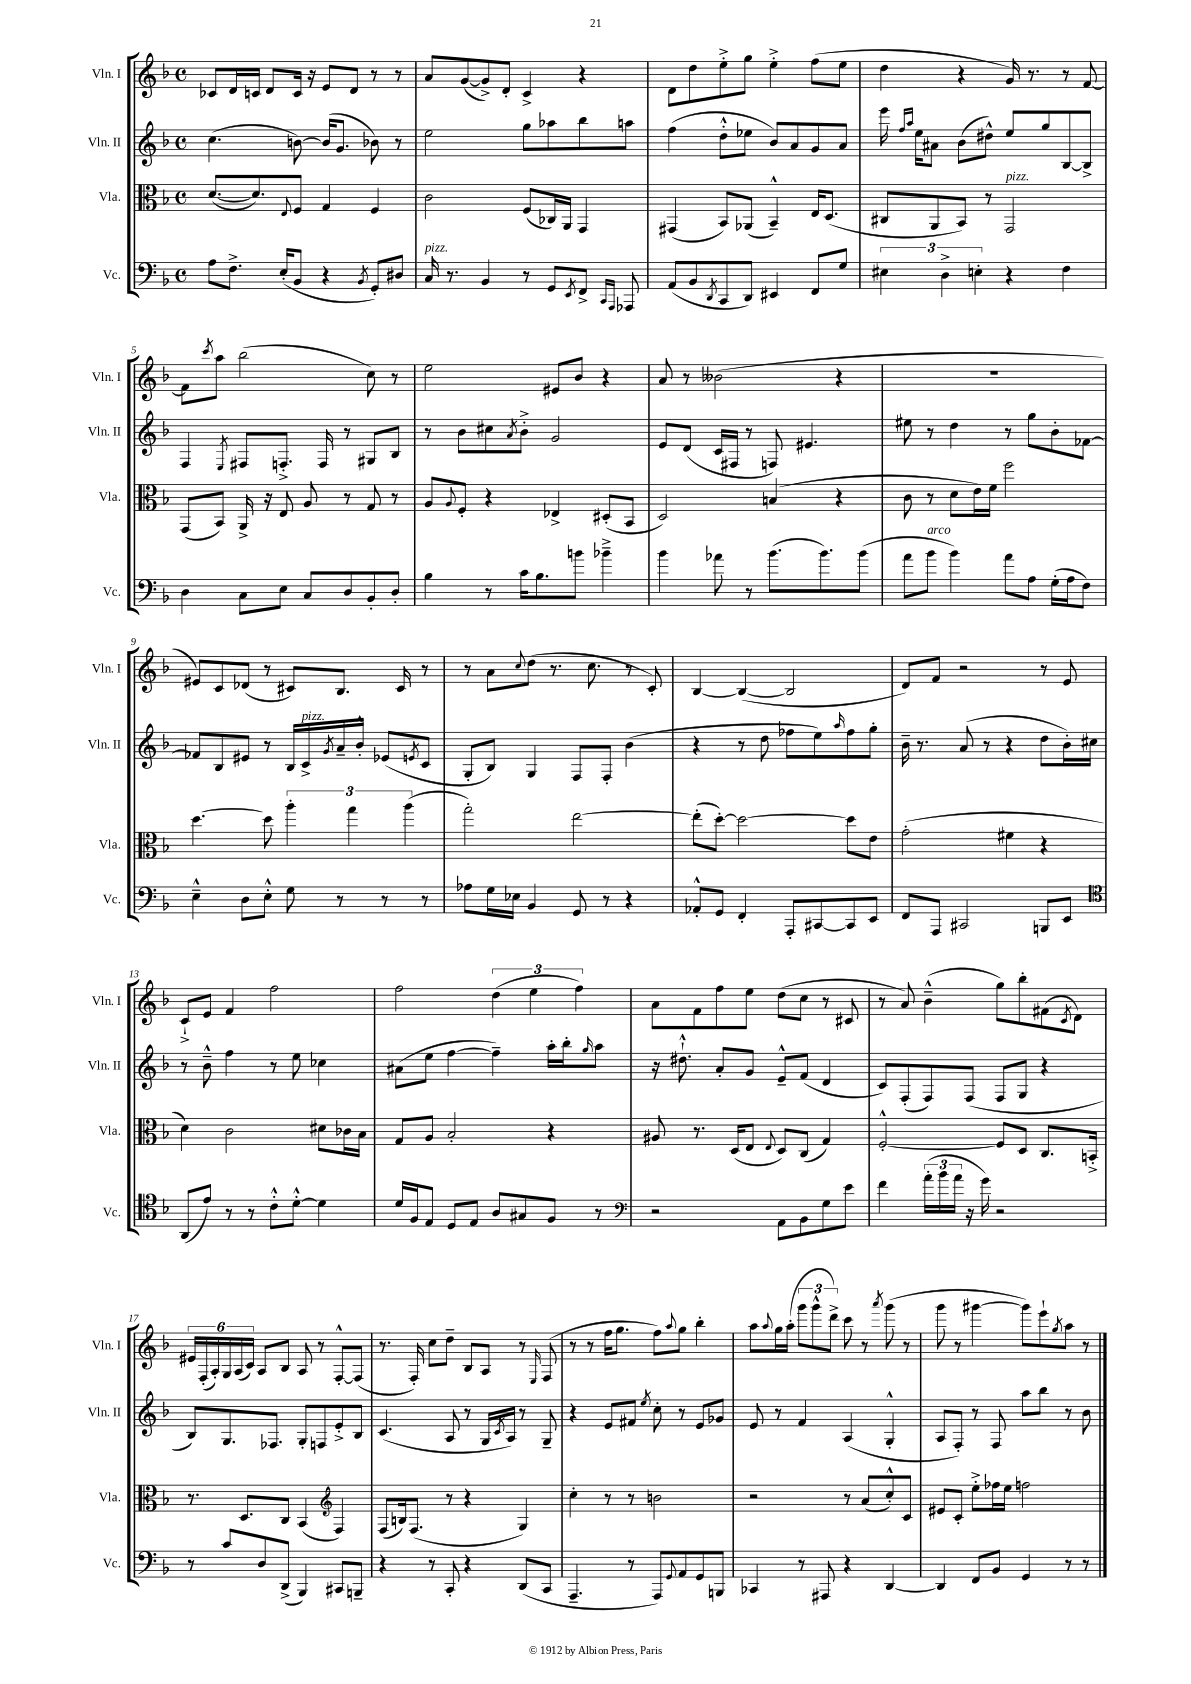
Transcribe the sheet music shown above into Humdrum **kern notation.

**kern	**kern	**kern	**kern
*staff4	*staff3	*staff2	*staff1
*clefF4	*clefC3	*clefG2	*clefG2
*k[b-]	*k[b-]	*k[b-]	*k[b-]
*M4/4	*M4/4	*M4/4	*M4/4
*met(c)	*met(c)	*met(c)	*met(c)
8A	([8.d	(4.cc	8c-
8.F^	.	.	16d
.	8.d])	.	16c
.	.	.	8d
(16E'	.	.	.
.	8qqE	.	.
8BB-	8F	[8b)	16c
.	.	.	16r
4r	4G	(16b]	8e
.	.	8.g	.
.	.	.	8d
8qBB-	.	.	.
8GG')	4F	8b-)	8r
8D#	.	8r	8r
=	=	=	=
16C	2c	2ee	8a
8.r	.	.	.
.	.	.	([8g
4BB-	.	.	8g^])
.	.	.	8d'
8r	(8F	8gg	4c^
8GG	16C-)	8aa-	.
.	16AA	.	.
8qEE	.	.	.
8FF^	4GG	8bb-	4r
16qqCC	.	.	.
16qqAAA	.	.	.
8AAA-	.	8aa	.
=	=	=	=
(8AA	(4GG#	(4ff	8d
8BB-	.	.	8dd
8qDD	.	.	.
8CC	8BB-)	8dd'^^	8ee'^
8DD)	(8AA-	8ee-	8gg
4EE#	4BB-~^^)	8b-)	4ee'^
.	.	8a	.
8FF	16E	8g	(8ff
.	(8.D	.	.
8G	.	8a	8ee
=	=	=	=
6E#	8C#	16eee	4dd
.	.	16qqff	.
.	.	16qqaa	.
.	.	16ee	.
.	8AA	8a#	.
6D^	.	.	.
.	8BB-)	(8b-	4r
6E'	.	.	.
.	8r	8dd#^^)	.
4r	2GG	8ee	16g)
.	.	.	8.r
.	.	8gg	.
4F	.	[8B-	8r
.	.	8B-^]	[8f
=	=	=	=
4D	(8GG	4F	8f]
.	.	.	8qccc
.	8BB-)	.	8aa
.	.	8qE	.
8C	16AA^	8F#	(2bb-
.	16r	.	.
8E	8E	8.F'^	.
8C	8A	.	.
.	.	16F	.
8D	8r	8r	.
8BB-'	8G	8G#	8cc)
8D'	8r	8B-	8r
=	=	=	=
4B-	8A	8r	2ee
.	8qqA	.	.
.	8F'	8b-	.
8r	4r	8cc#	.
.	.	8qa	.
16c	.	8b-'^	.
8.B-	.	.	.
.	4E-^	2g	8e#
8b	.	.	8b-
4b-~^	(8D#'	.	4r
.	8BB-	.	.
=	=	=	=
4b-	2D)	8e	8a
.	.	(8d	8r
8a-	.	16c	(2b--
.	.	16F#	.
8r	.	8r	.
(8.b-	(4B	8F)	.
.	.	4.e#	.
8.b-)	.	.	.
.	4r	.	4r
(8b-	.	.	.
=	=	=	=
8a	8c	8ee#	1r
8b-	8r	8r	.
4b-)	8d	4dd	.
.	16e)	.	.
.	16f	.	.
8a	2ff	8r	.
8A	.	8gg	.
(16G'	.	8b-'	.
16A	.	.	.
8F)	.	[8f-	.
=	=	=	=
4E~^^	[4.dd	8f-]	8e#)
.	.	8B-	8c
8D	.	8e#	(8d-
8E'^^	8dd]	8r	8r
8G	6aa'	16B-	8c#)
.	.	16c^	.
.	.	8qg	.
8r	.	16a~	8.B-
.	6gg	.	.
.	.	16b-'^^	.
8r	.	(8e-	.
.	.	.	16c#
.	(6aa	.	.
.	.	8qe	.
8r	.	8c	8r
=	=	=	=
8A-	2gg')	8G'	8r
16G	.	8B-)	8a
16E-	.	.	.
.	.	.	8qqcc
4BB-	.	4G	(8dd
.	.	.	8.r
8GG	[2ee	8F	.
.	.	.	8.cc
8r	.	8F'	.
4r	.	(4b-	8r
.	.	.	8c')
=	=	=	=
8AA-'^^	(8ee']	4r	[4B-
8GG	[8dd')	.	.
4FF'	2dd_	8r	(4B-_
.	.	8dd	.
8AAA'	.	8ff-	2B-]
[8CC#	.	8ee)	.
.	.	16qqaa	.
8CC#]	8dd]	8ff-	.
8EE	8e	8gg'	.
=	=	=	=
8FF	(2g'	16b-~	8d)
.	.	8.r	.
8AAA	.	.	8f
2CC#	.	(8a	2r
.	.	8r	.
.	4f#	4r	.
8BBB	4r	8dd	8r
8EE	.	16b-')	8e
.	.	16cc#	.
=	=	=	=
*clefC4	*	*	*
(8AA	4d)	8r	8c`^
8e)	.	8b-~^^	8e
8r	2c	4ff	4f
8r	.	.	.
8c'^^	.	8r	2ff
[8d'^^	.	8ee	.
4d]	8d#	4cc-	.
.	16c-	.	.
.	16B-	.	.
=	=	=	=
16d	8G	(8a#	2ff
16F	.	.	.
8E	8A	8ee	.
8D	2B-'	[4ff	.
8E	.	.	.
8A	.	4ff~])	(6dd
8G#	.	.	.
.	.	.	6ee
8F	4r	16aa'	.
.	.	16bb-'	.
.	.	.	6ff)
.	.	16qqgg	.
8r	.	8aa	.
=	=	=	=
*clefF4	*	*	*
2r	8A#	16r	8a
.	.	8.dd#`^^	.
.	8.r	.	8f
.	.	8a'	8ff
.	(16D	.	.
.	8E	8g	8ee
.	8qqE	.	.
8AA	8D)	8e~^^	(8dd
8BB-	(8C	(8f	8cc
8G	4G)	4d	8r
8e	.	.	8c#
=	=	=	=
4f	[2F'^^	8c)	8r
.	.	(8F'	8a)
(24a'	.	8F)	(4b-~^^
24b-	.	.	.
24a	.	.	.
16r	.	(8F	.
16g)	.	.	.
2r	8F]	8F	8gg)
.	8D	8G	8bb-'
.	8.C	4r	(8f#
.	.	.	8qc
.	.	.	8d)
.	16BB'^	.	.
=	=	=	=
8r	8.r	8B-)	24e#
.	.	.	(24F'
.	.	.	24A')
8c	.	8.G	24G
.	.	.	(24A
.	8.D	.	.
.	.	.	24c)
8D	.	.	8A
.	.	8.F-	.
(8DD^	8C	.	8B-
4BBB-)	(4BB-	8G'	8A
.	.	8F	8r
*	*clefG2	*	*
8CC#	4F)	8e'^	[8F'^^
8BBB~	.	8B-	(8F]
=	=	=	=
4r	(8F	(4.c	8.r
.	16B)	.	.
.	(8.F	.	16F')
8r	.	.	8cc
8CC'	8r	8A	8dd~
4r	4r	8r	8B-
.	.	16G	8A
.	.	8qc	.
.	.	16A)	.
(8DD	4G)	8r	8r
.	.	.	16qqE
8CC	.	8G~	(8F
=	=	=	=
4.AAA~	4cc'	4r	8r
.	.	.	8r
.	8r	8e	16ff
.	.	.	8.gg
8r	8r	8f#	.
.	.	8qee	.
8AAA)	2b	8cc'	8ff)
8qqGG	.	.	8qqaa
8AA	.	8r	8gg
8GG	.	8e	4bb-'
8BBB	.	8g-	.
=	=	=	=
4CC-	2r	8e	8aa
.	.	.	8qqaa
.	.	8r	16gg
.	.	.	(16aa'
8r	.	4f	12ggg
.	.	.	12ggg^^
8AAA#	.	.	.
.	.	.	12ddd^)
4r	8r	(4A	8ccc
.	(8a	.	8r
.	.	.	8qaaa
[4DD	8cc'^^)	4G'^^	(8ggg
.	8c	.	8r
=	=	=	=
4DD]	8e#	8A	8ggg
.	8c'	8F')	8r
8FF	8ee'^	8r	[4ggg#
8BB-	16ff-	8F	.
.	16ee	.	.
4GG	2ff	8aa	8ggg#])
.	.	8bb-	8eee`
.	.	.	8qgg
8r	.	8r	8aa
8r	.	8b-	8r
==	==	==	==
*-	*-	*-	*-
